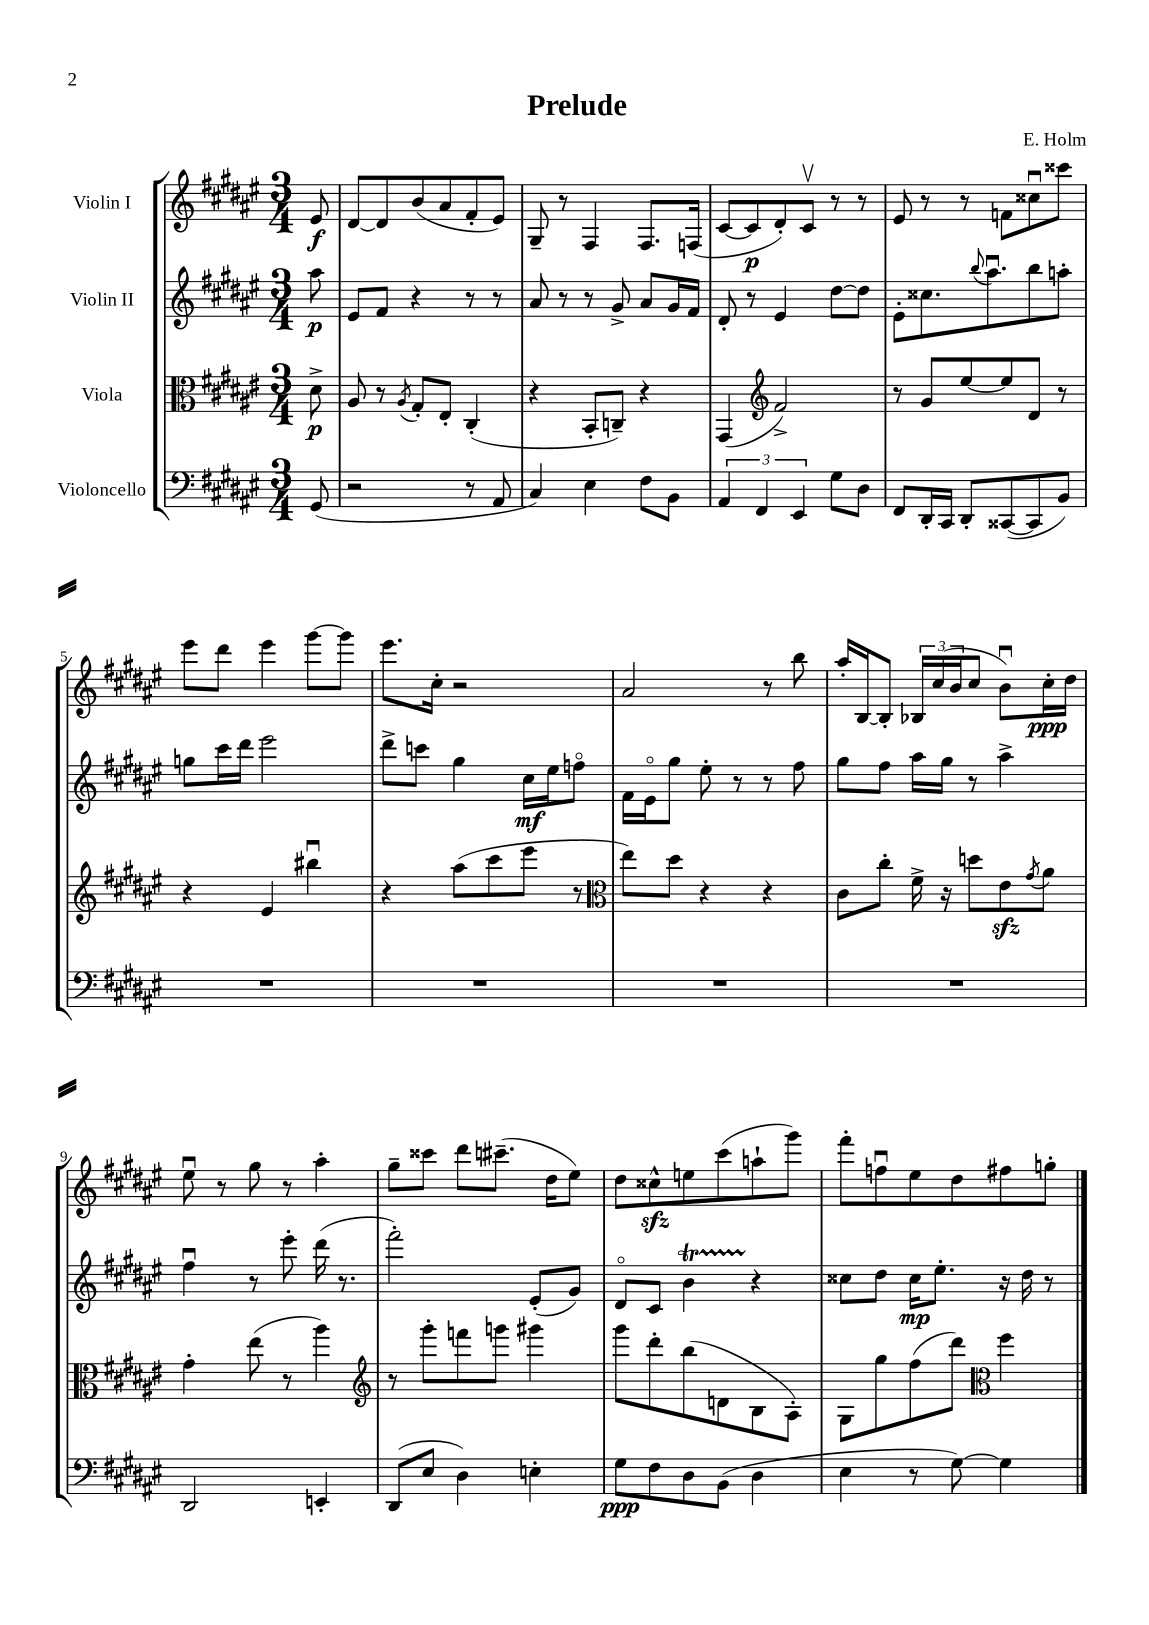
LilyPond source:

\header { title = "Prelude" composer = "E. Holm" }
<<
\new StaffGroup <<
\new Staff = "s0" \with { instrumentName = "Violin I" } {
    \clef treble \key fis \major \numericTimeSignature \time 3/4 \partial 8
    eis'8\f |
    dis'8~ dis'8 b'8( ais'8 fis'8-. eis'8) |
    gis8-- r8 fis4 fis8. f16( |
    cis'8~ cis'8\p dis'8-.) cis'8\upbow r8 r8 |
    eis'8 r8 r8 f'8 cisis''8\downbow cisis'''8 |
    eis'''8 dis'''8 eis'''4 gis'''8~ gis'''8 |
    eis'''8. cis''16-. r2 |
    ais'2 r8 b''8 |
    ais''16-. b16~ b8-. \tuplet 3/2 { bes16 cis''16( b'16 } cis''8 b'8\downbow) cis''16-.\ppp dis''16 |
    eis''8\downbow r8 gis''8 r8 ais''4-. |
    gis''8-- cisis'''8 dis'''8 cis'''8.--( dis''16 eis''8) |
    dis''8 cisis''8-^\sfz e''8 cis'''8( a''8-! gis'''8) |
    fis'''8-. f''8\downbow eis''8 dis''8 fis''8 g''8-. \bar "|." |
}
\new Staff = "s1" \with { instrumentName = "Violin II" } {
    \clef treble \key fis \major \numericTimeSignature \time 3/4 \partial 8
    ais''8\p |
    eis'8 fis'8 r4 r8 r8 |
    ais'8 r8 r8 gis'8-> ais'8 gis'16 fis'16 |
    dis'8-. r8 eis'4 dis''8~ dis''8 |
    eis'8-. cisis''8. \appoggiatura { b''8 } ais''8.\downbow b''8 a''8-. |
    g''8 cis'''16 dis'''16 eis'''2 |
    dis'''8-> c'''8 gis''4 cis''16\mf eis''16 f''8\flageolet |
    fis'16 eis'16\flageolet gis''8 eis''8-. r8 r8 fis''8 |
    gis''8 fis''8 ais''16 gis''16 r8 ais''4-> |
    fis''4\downbow r8 eis'''8-. dis'''16( r8. |
    fis'''2-.) eis'8-.( gis'8) |
    dis'8\flageolet cis'8 b'4\startTrillSpan r4\stopTrillSpan |
    cisis''8 dis''8 cisis''16\mp eis''8.-. r16 dis''16 r8 \bar "|." |
}
\new Staff = "s2" \with { instrumentName = "Viola" } {
    \clef alto \key fis \major \numericTimeSignature \time 3/4 \partial 8
    dis'8->\p |
    ais8 r8 \acciaccatura { ais8 } gis8-. eis8-. cis4-.( |
    r4 b,8-. c8--) r4 |
    gis,4( \clef treble fis'2->) |
    r8 gis'8 eis''8~ eis''8 dis'8 r8 |
    r4 eis'4 bis''4\downbow |
    r4 ais''8( cis'''8 eis'''8 r8 |
    \clef alto eis''8) dis''8 r4 r4 |
    cis'8 cis''8-. fis'16-> r16 d''8 eis'8\sfz \acciaccatura { gis'8 } ais'8 |
    gis'4-. eis''8( r8 ais''4) |
    \clef treble r8 gis'''8-. f'''8 g'''8 gis'''4 |
    gis'''8 dis'''8-. b''8( d'8 b8 ais8-.) |
    gis8 gis''8 fis''8( dis'''8) \clef alto fis''4 \bar "|." |
}
\new Staff = "s3" \with { instrumentName = "Violoncello" } {
    \clef bass \key fis \major \numericTimeSignature \time 3/4 \partial 8
    gis,8( |
    r2 r8 ais,8 |
    cis4) eis4 fis8 b,8 |
    \tuplet 3/2 { ais,4 fis,4 eis,4 } gis8 dis8 |
    fis,8 dis,16-. cis,16 dis,8-. cisis,8~( cisis,8 b,8) |
    R2. |
    R2. |
    R2. |
    R2. |
    dis,2 e,4-. |
    dis,8( eis8 dis4) e4-. |
    gis8\ppp fis8 dis8 b,8( dis4 |
    eis4 r8 gis8~) gis4 \bar "|." |
}
>>
>>
